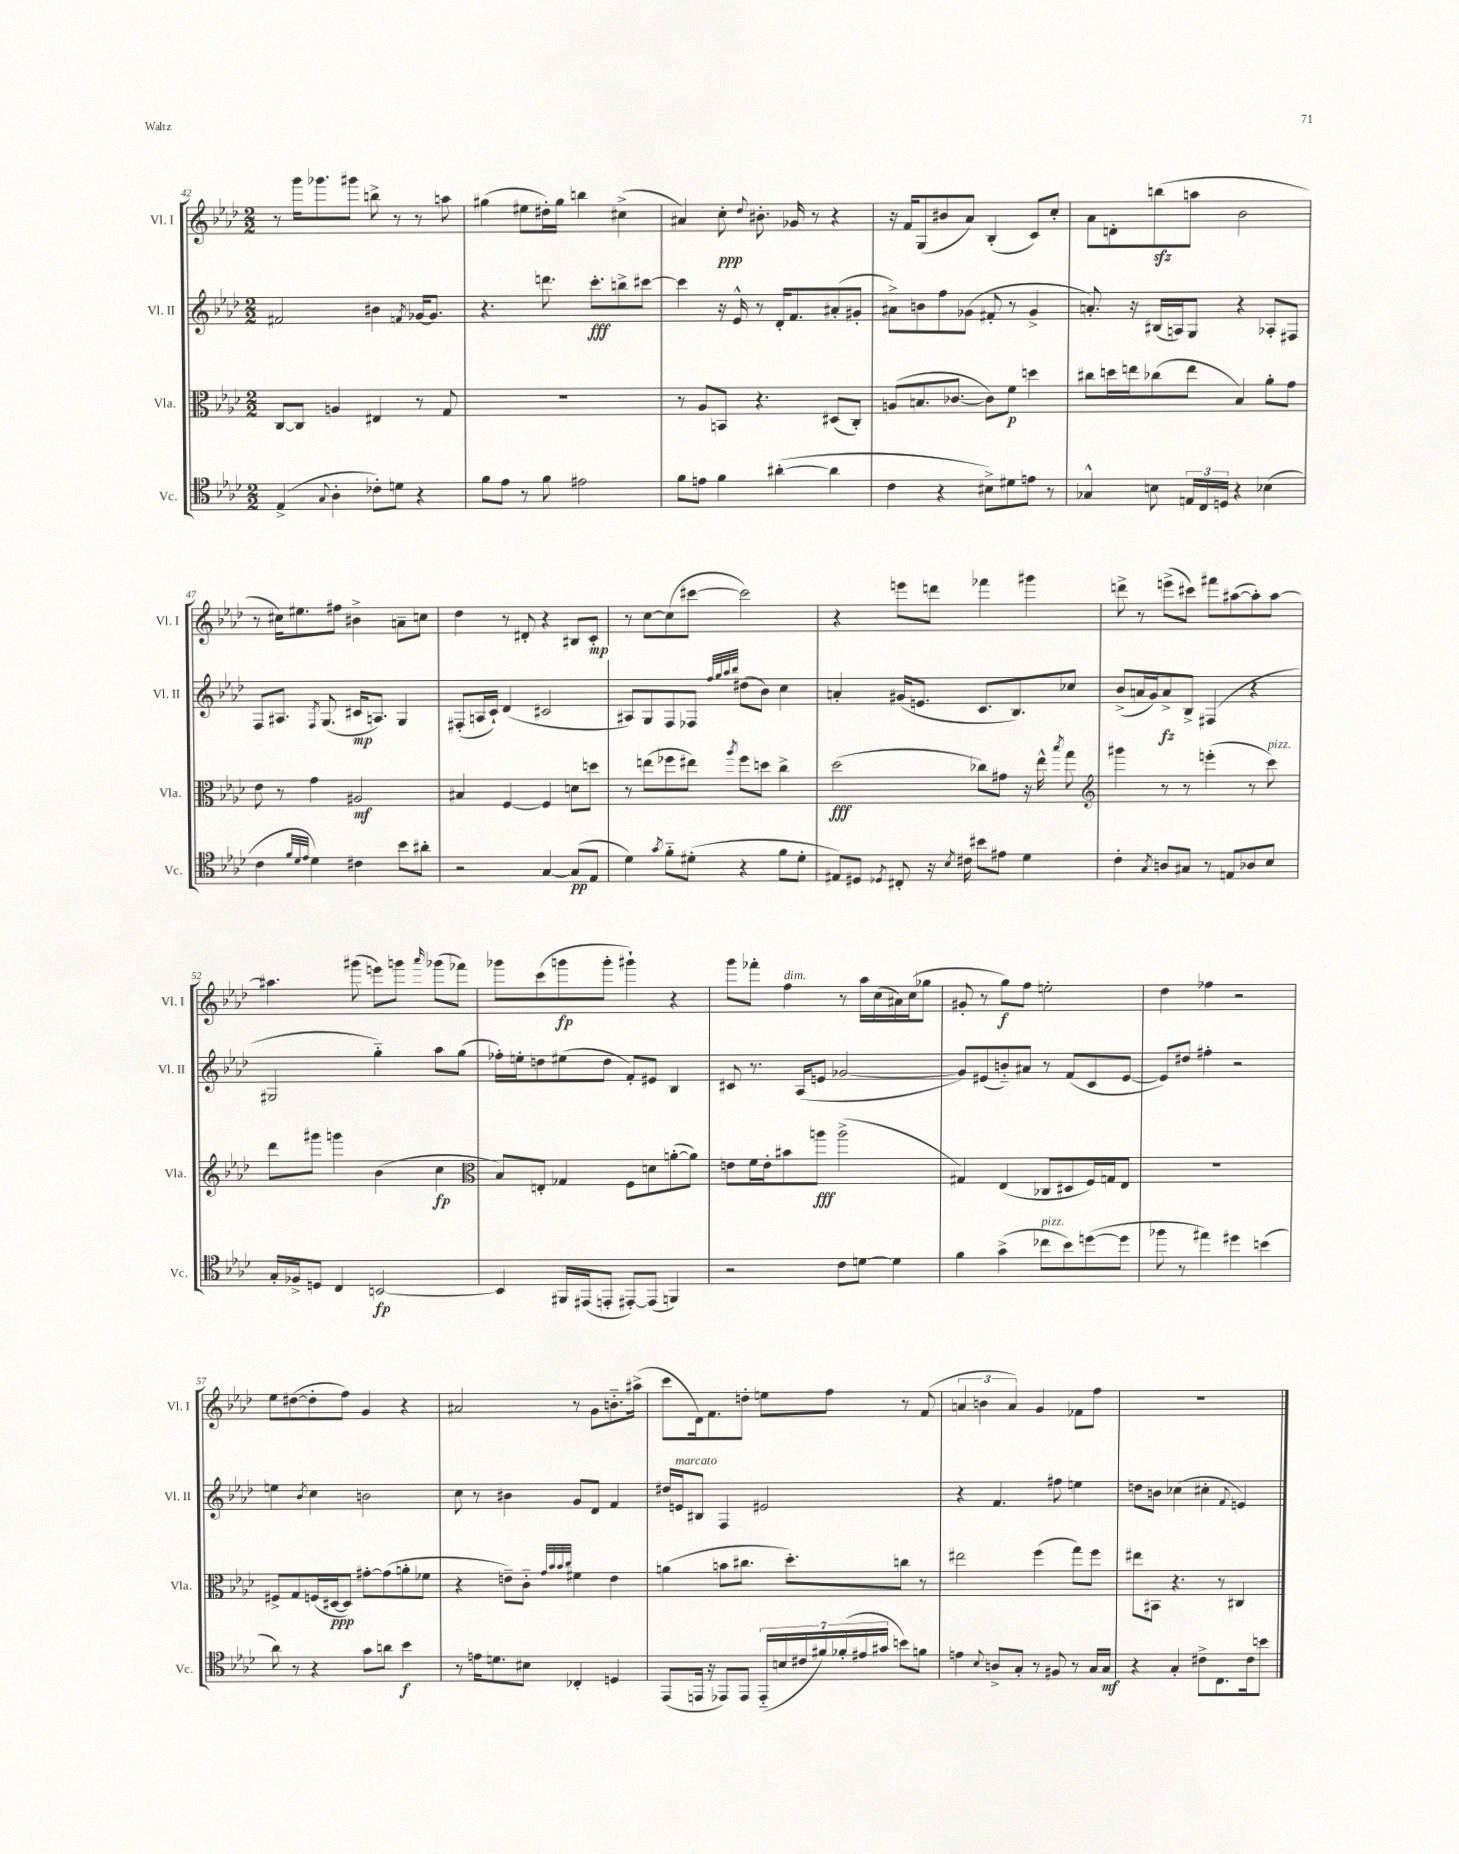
<<
\new StaffGroup <<
\new Staff = "s0" \with { instrumentName = "Vl. I" shortInstrumentName = "Vl. I" } {
    \clef treble \key aes \major \numericTimeSignature \time 2/2
    \autoBeamOff r8 g'''16[ ges'''8. gis'''8] b''8-> r8 r8 a''8 |
    gis''4( eis''8[ dis''16-.) gis''16] b''4 cis''4->( |
    ais'4) c''8-.\ppp \appoggiatura { des''8 } bis'8.-. ges'16 r8 r4 |
    r16 f'16[ g8( bis'8 aes'8]) bes4-.( c'8[) c''8]-. |
    aes'8[ d'8-. b''8\sfz( a''8] bes'2 |
    r8 cis''16[) eis''8. fis''8] bis'4-> a'8[-- c''8] |
    des''4 r8 dis'8-. r4 bis8[ c'8]-.\mp |
    r8 c''8[~ c''8( cis'''8]~ cis'''2) |
    r4 e'''8[ d'''8] fes'''4 gis'''4 |
    d'''8-> r8 e'''8[->( cis'''8]) fis'''8[ ais''8~( ais''8-.) ais''8]~ |
    ais''4. gis'''8( e'''8[) g'''8] \grace { aes'''16 } ges'''8[( fes'''8]) |
    ges'''8[ c'''8( g'''8\fp g'''8]-. gis'''4-!) r4 |
    g'''8[ fes'''8]-. f''4^\markup { \italic "dim." } r8 aes''16[ c''16( ais'16) c''16( ges''8] |
    gis'8-. r8 g''8[\f) f''8] e''2-. |
    des''4 fes''4 r2 |
    ees''8[ dis''8~( dis''8-. f''8]) g'4 r4 |
    ais'2 r8 g'8[ b'8.-_ ais''16]->( |
    c'''8[ des'16) f'8. d''8]-. e''8[ f''8] r8 f'8( |
    \tuplet 3/2 { a'4 b'4 a'4) } g'4 fes'8[ f''8] |
    R1 \bar "|." |
}
\new Staff = "s1" \with { instrumentName = "Vl. II" shortInstrumentName = "Vl. II" } {
    \clef treble \key aes \major \numericTimeSignature \time 2/2
    \autoBeamOff fis'2 bis'4 \acciaccatura { f'8 } ges'16[~ ges'8.] |
    r4. d'''8. c'''8.[-.\fff b''8-> cis'''8]~ |
    cis'''4 r16 ees'16-^ r8 des'16[-. f'8. ais'8-.( gis'8]-. |
    ais'8[->) b'8 f''8 ges'8]( fis'8-. r8 ges'4-> |
    a'8.-.) r16 bis16[( a16) g8] r4 aes8[-. fis8] |
    f8[ ais8.] \acciaccatura { f8 } g8.( cis'16[\mp a8.]) g4 |
    fis8[-.( a16 c'16]-!) des'4( cis'2 |
    ais8[) g8 f8 fes8] \grace { f''32[ g''32 aes''32 bes''32] } dis''8[( bes'8]) c''4 |
    a'4-. gis'16[( e'8.] c'8.[ bes8.) ces''8] |
    bes'8[->( a'16 g'16) a'8->\fz bes8]-> fis4( r4 |
    gis2 g''4-_) aes''8[ g''8]( |
    fes''16[-.) e''16-. d''8 eis''8( d''8] f'8[-.) eis'8] bes4 |
    cis'8 r8. aes16[( e'8] ges'2~ |
    ges'8[) eis'8( b'8-_) ais'8] r8 f'8[( c'8 eis'8]~ |
    eis'8[) dis''8] fis''4-. r2 |
    e''4 \acciaccatura { bes'8 } c''4 b'2 |
    c''8 r8 bis'4 g'8[ des'8] f'4 |
    dis''16[ e'16^\markup { \italic "marcato" } bis8] f4 eis'2 |
    r4 f'4. fis''8 e''4 |
    d''8[ b'8] ces''4( cis''4-. \appoggiatura { f'8 } e'4) \bar "|." |
}
\new Staff = "s2" \with { instrumentName = "Vla." shortInstrumentName = "Vla." } {
    \clef alto \key aes \major \numericTimeSignature \time 2/2
    \autoBeamOff c8[~ c8] a4 eis4 r8 g8 |
    R1 |
    r8 aes8[ b,8] r4. dis8[( c8]-.) |
    a8[( b8. ces'8.]~ ces'8[) f'8]\p d''4 |
    cis''8[ d''16 e''16 ces''8( e''8] bes4) aes'8[-. g'8] |
    ees'8 r8 g'4 ais2\mf |
    bis4 f4~ f4 d'8[ d''8] |
    r8 e''8[( fes''8 eis''8]) \acciaccatura { aes''8 } fes''8[ d''8] c''4-> |
    des''2\fff( ces''8[) gis'8] r16 ees''16-^ \acciaccatura { bes''8 } g''8 |
    \clef treble gis'''4 r8 r8 e'''4-.( r8 c'''8^\markup { \italic "pizz." }) |
    des'''8[ gis'''8] g'''4 bes'4( c''4\fp |
    \clef alto bes8[) e8]-. ges4 f8[ d'8 a'8~-.( a'8]) |
    e'8[ f'16 e'16-. bis'8 a''8]\fff a''2->( |
    gis4) ees4( ces8[ dis8 f16) g16 ees8] |
    R1 |
    fis8[-> g8 f16( dis16~\ppp dis8]) gis'8[~-. gis'8( a'8-. fes'8] |
    r4 e'8[--) c'8]-_ \grace { g'32[ bes'32 bes'32 c''32] } fis'4 e'4 |
    a'4( b'8[ cis''8.] des''8.[-.) c''8] r8 |
    eis''2 f''4( g''8[) f''8] |
    eis''8[ bis,8] r4. r8 cis4 \bar "|." |
}
\new Staff = "s3" \with { instrumentName = "Vc." shortInstrumentName = "Vc." } {
    \clef tenor \key aes \major \numericTimeSignature \time 2/2
    \autoBeamOff ees4->( \appoggiatura { g8 } aes4-. ces'8[-.) d'8] r4 |
    f'8[ ees'8] r8 f'8 eis'2 |
    f'8[ e'8] f'4 ais'4~-.( ais'4 |
    c'4 r4 bis8[->) dis'8 e'8] r8 |
    ges4-^ b8 \tuplet 3/2 { e16[ c16 d16] } r4 bes4( |
    c'4 \grace { f'32[ des'32 ees'32] } des'4) cis'4 bes'8[ ais'8]-. |
    r2 g4~ g8[\pp( ees8] |
    des'4) \acciaccatura { g'8 } f'8[-_ dis'8]-.( r4 f'8[ dis'8]-. |
    eis8[) dis8] \acciaccatura { des8 } cis8-. r16 \acciaccatura { bes8 } cis'16 bis'8[ eis'8] des'4 |
    c'4-. \acciaccatura { g8 } a8[ gis8] r8 e8[ aes8 bes8] |
    g16[-. fes16-> d8] c4 b,2~\fp |
    b,4 fis,16[ eis,16( e,8]-. eis,8[~-.) eis,8]( f,4) |
    r2 c'8[ d'8]~ d'4 |
    f'4 g'4->( ces''8[^\markup { \italic "pizz." } bes'8) d''8~( d''8] |
    fes''8 r8 eis''4) dis''4 b'4( |
    aes'8) r8 r4 g'8[ a'8] bes'4\f |
    r8 e'16[ d'8. bis8] ces4-. d4 |
    ees,8[( e,16] r16 ees,8[) ees,8] \tuplet 7/4 { ees,16[-_( b16 cis'16 fis'16) fes'16-.( eis'16 gis'16] } b'8[) f'8] |
    e'4 \appoggiatura { bes8 } a8[-> g8]-. r8 fis8 r8 g16[ g16]\mf |
    r4 g4-. cis'8[-> c8. cis'16 b'8] \bar "|." |
}
>>
>>
\layout { \context { \Score currentBarNumber = #42 } }
